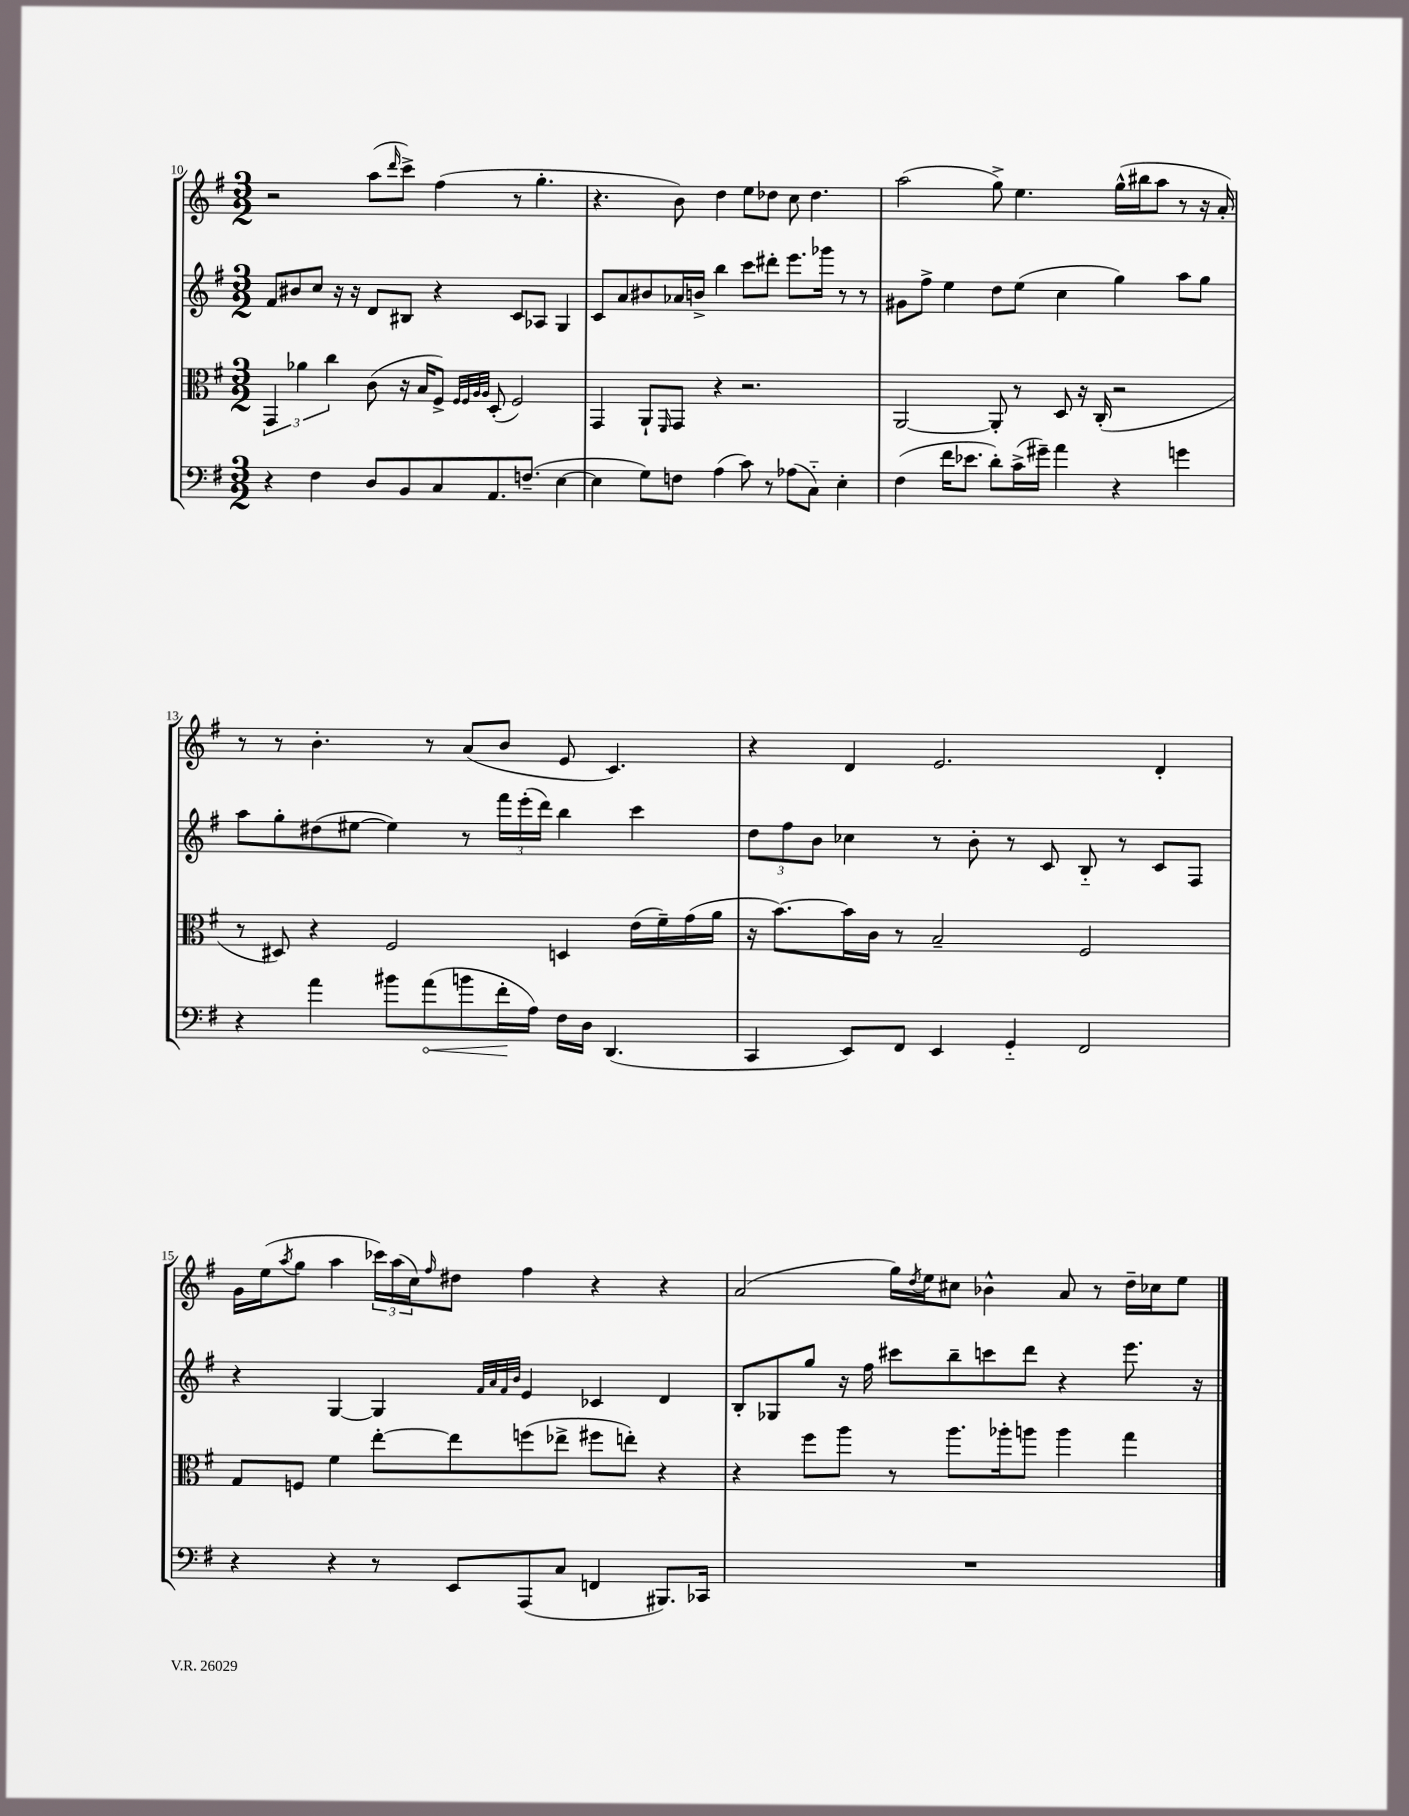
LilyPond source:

<<
\new StaffGroup <<
\new Staff = "s0" {
    \clef treble \key g \major \numericTimeSignature \time 3/2
    r2 a''8( \grace { d'''16 } c'''8->) fis''4( r8 g''4.-. |
    r4. b'8) d''4 e''8 des''8 c''8 des''4. |
    a''2( g''8->) e''4. g''16-^( bis''16 a''8 r8 r16 a'16-.) |
    r8 r8 b'4.-. r8 a'8( b'8 e'8 c'4.) |
    r4 d'4 e'2. d'4-. |
    g'16 e''16( \acciaccatura { a''8 } g''8 a''4 \tuplet 3/2 { ces'''16) a''16( c''16) } \grace { fis''16 } dis''8 fis''4 r4 r4 |
    a'2( g''16) \acciaccatura { d''8 } e''16 cis''8 bes'4-^ a'8 r8 d''16-- ces''16 e''8 \bar "|." |
}
\new Staff = "s1" {
    \clef treble \key g \major \numericTimeSignature \time 3/2
    fis'8 bis'8 c''8 r16 r16 d'8 bis8 r4 c'8 aes8 g4 |
    c'8 a'8 bis'8 aes'16 b'16-> b''4 c'''8 dis'''8-. e'''8. ges'''16 r8 r8 |
    gis'8 fis''8-> e''4 d''8 e''8( c''4 g''4) a''8 g''8 |
    a''8 g''8-. dis''8( eis''8~ eis''4) r8 \tuplet 3/2 { fis'''16 e'''16-.( d'''16) } b''4 c'''4 |
    \tuplet 3/2 { d''8 fis''8 b'8 } ces''4 r8 b'8-. r8 c'8 b8-_ r8 c'8 fis8 |
    r4 g4~ g4 \grace { fis'32 a'32 fis'32 b'32 } e'4 ces'4 d'4 |
    b8-. ges8 g''8 r16 fis''16 cis'''8 b''8-- c'''8 d'''8 r4 e'''8. r16 \bar "|." |
}
\new Staff = "s2" {
    \clef alto \key g \major \numericTimeSignature \time 3/2
    \tuplet 3/2 { g,4 aes'4 c''4 } c'8( r16 b16 fis8->) \grace { fis32 fis32 a32 a32 } d8-.( fis2) |
    g,4 a,8-! \grace { fis,16 } g,8 r4 r2. |
    a,2~ a,8-. r8 d8 r16 c16-.( r2 |
    r8 dis8) r4 fis2 d4 e'16( fis'16--) g'16( a'16 |
    r16 b'8.~) b'16 c'16 r8 b2-- fis2 |
    g8 f8 fis'4 e''8~-. e''8 f''8( ees''8-> fis''8 e''8-.) r4 |
    r4 fis''8 a''8 r8 a''8. aes''16-. a''8 a''4 g''4 \bar "|." |
}
\new Staff = "s3" {
    \clef bass \key g \major \numericTimeSignature \time 3/2
    r4 fis4 d8 b,8 c8 a,8. f8.--( e4~ |
    e4 g8) f8 a4( c'8) r8 aes8( c8-_) e4-. |
    fis4( fis'16 ees'8. d'8-.) c'16->( gis'16--) a'4 r4 g'4 |
    r4 a'4 bis'8 \once \override Hairpin.circled-tip = ##t a'8\<( b'8 fis'16-.\! a16) fis16 d16 d,4.( |
    c,4 e,8) fis,8 e,4 g,4-_ fis,2 |
    r4 r4 r8 e,8 a,,8( c8 f,4 bis,,8.) ces,16 |
    R1. \bar "|." |
}
>>
>>
\layout { \context { \Score currentBarNumber = #10 } }
